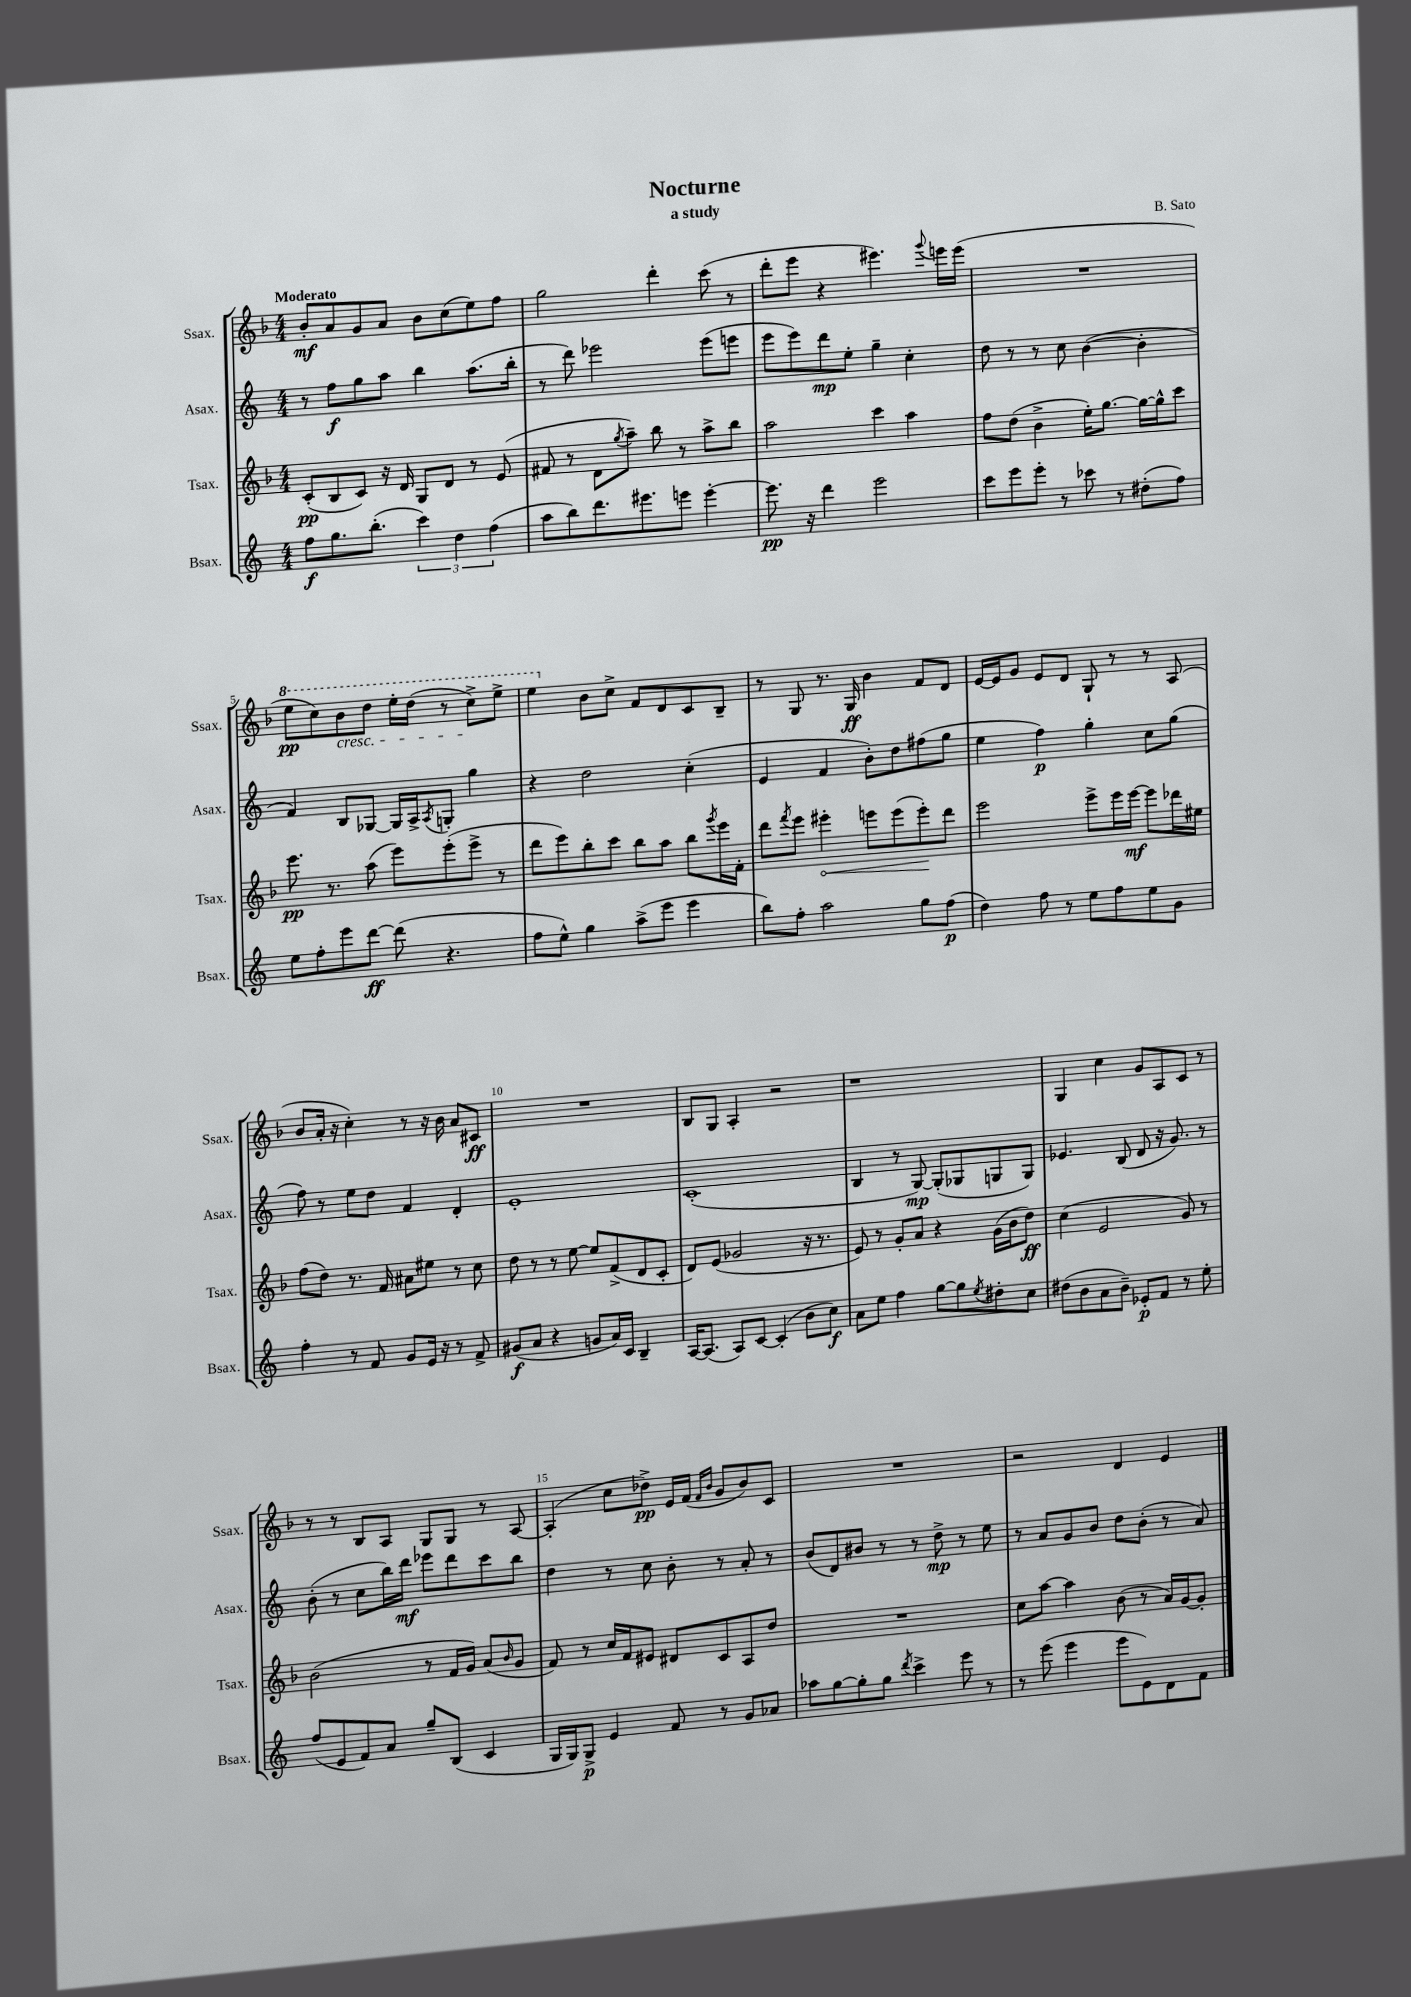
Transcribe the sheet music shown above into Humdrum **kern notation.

**kern	**dynam	**kern	**dynam	**kern	**dynam	**kern	**dynam
*part4	*part4	*part3	*part3	*part2	*part2	*part1	*part1
*staff4	*staff4	*staff3	*staff3	*staff2	*staff2	*staff1	*staff1
*I"Bsax.	*	*I"Tsax.	*	*I"Asax.	*	*I"Ssax.	*
*I'Bsax.	*	*I'Tsax.	*	*I'Asax.	*	*I'Ssax.	*
*clefG2	*	*clefG2	*	*clefG2	*	*clefG2	*
*k[]	*	*k[b-]	*	*k[]	*	*k[b-]	*
*M4/4	*	*M4/4	*	*M4/4	*	*M4/4	*
=1	=1	=1	=1	=1	=1	=1	=1
!	!	!	!	!	!	!LO:TX:a:B:t=Moderato	!
8ff\L	f	(8c'/L	pp	8r	.	8b-'/L	mf
8.gg\	.	8B-/	.	8ff\L	f	8a/	.
.	.	8c/J)	.	8gg\	.	8g/	.
(8.bb'\J	.	.	.	.	.	.	.
.	.	16r	.	8aa\J	.	8a/J	.
.	.	16d/	.	.	.	.	.
6ccc\)	.	8G/L	.	4bb\	.	8b-\L	.
.	.	8d/J	.	.	.	(8cc\	.
6dd\	.	.	.	.	.	.	.
.	.	8r	.	(8.aa\L	.	8ee\)	.
(6ff\	.	.	.	.	.	.	.
.	.	(8e/	.	.	.	8ff\J	.
.	.	.	.	16bb'\Jk	.	.	.
=2	=2	=2	=2	=2	=2	=2	=2
8aa\L	.	8f#X/	.	8r	.	2gg\	.
8bb\)	.	8r	.	8ddd\)	.	.	.
8.ddd\	.	8d\L	.	2eee-X\	.	.	.
.	.	8qgg/	.	.	.	.	.
.	.	8aa~\J)	.	.	.	.	.
8.eee#X\	.	.	.	.	.	.	.
.	.	8bb-\	.	.	.	4ddd'\	.
8eeen\J	.	8r	.	.	.	.	.
[4eee'\	.	8aa^\L	.	(8eee-\L	.	(8ccc\	.
.	.	8bb-\J	.	8eeen\J	.	8r	.
=3	=3	=3	=3	=3	=3	=3	=3
8.eee\]	pp	2aa\	.	8eee\L	.	8ddd'\L	.
.	.	.	.	8eee\)	.	8eee\J	.
16r	.	.	.	.	.	.	.
4ddd\	.	.	.	8ddd\	mp	4r	.
.	.	.	.	8ee'\J	.	.	.
2eee\	.	4ccc\	.	4gg~\	.	4.eee#X\)	.
.	.	4aa\	.	4cc'\	.	.	.
.	.	.	.	.	.	8qqggg/	.
.	.	.	.	.	.	16eeen\LL	.
.	.	.	.	.	.	(16eee\JJ	.
=4	=4	=4	=4	=4	=4	=4	=4
8ccc\L	.	8ff\L	.	8dd\	.	1r	.
8eee\	.	(8dd\J	.	8r	.	.	.
8eee'\J	.	4b-^\	.	8r	.	.	.
8r	.	.	.	8cc\	.	.	.
8ccc-X\	.	16ee'\KL)	.	([4b\	.	.	.
.	.	[8.gg\J	.	.	.	.	.
8r	.	.	.	.	.	.	.
(8dd#X'\L	.	16gg\LL_	.	4b'\]	.	.	.
.	.	16gg^^\J]	.	.	.	.	.
8ff\J)	.	8ccc\J	.	.	.	.	.
!!LO:LB:g=z
=5	=5	=5	=5	=5	=5	=5	=5
*	*	*	*	*	*	*8va	*
8ee\L	.	8.eee\	pp	4f/)	.	8eee\L	pp
8ff'\	.	.	.	.	.	8ccc\)	.
.	.	8.r	.	.	.	.	.
!	!	!	!	!	!	!LO:TX:b:i:t=cresc.	!
8eee\	.	.	.	8B/L	.	8bb-\	.
[8ddd\J	ff	(8aa\	.	[8G-X/J	.	8ddd\J	.
(8ddd\]	.	8eee\L)	.	16G-/LL]	.	16eee'\LL	.
.	.	.	.	16A^/J	.	(16ddd\JJ	.
.	.	.	.	8qA/	.	.	.
4.r	.	(8eee'\	.	8Gn'/J	.	8r	.
.	.	8eee^\J	.	4gg\	.	8ccc^\L)	.
.	.	8r	.	.	.	8eee^\J	.
=6	=6	=6	=6	=6	=6	=6	=6
8ff\L	.	8ddd\L	.	4r	.	4eee\	.
8ee^^\J)	.	8eee\)	.	.	.	.	.
*	*	*	*	*	*	*X8va	*
4gg\	.	8bb-'\	.	2dd\	.	8b-\L	.
.	.	8ccc\J	.	.	.	8cc^\J	.
(8aa^\L	.	8bb-\L	.	.	.	8f/L	.
8eee\J	.	8aa\J	.	.	.	8d/	.
4eee\	.	8bb-\L	.	(4cc'\	.	8c/	.
.	.	8qggg/	.	.	.	.	.
.	.	16eee\L	.	.	.	8B-~/J	.
.	.	16f'\JJ	.	.	.	.	.
=7	=7	=7	=7	=7	=7	=7	=7
8bb\L)	.	8ddd\L	.	4e/	.	8r	.
.	.	8qfff/	.	.	.	.	.
8ff'\J	.	8eee\J	.	.	.	8G/	.
!	!	!	!LO:HP:b	!	!	!	!
2aa\	.	4eee#X'\	<	4f/	.	8.r	.
.	.	.	.	.	.	16G/	ff
.	.	8eeen\L	.	8b'\L)	.	4b-\	.
.	.	(8eee\	.	8dd\	.	.	.
8gg\L	.	8eee'\)	.	(8ff#X\	.	8f/L	.
(8ff\J	p	8ddd\J	[	8gg\J	.	8d/J	.
=8	=8	=8	=8	=8	=8	=8	=8
4dd\)	.	2eee\	.	4ee\	.	[16e/LL	.
.	.	.	.	.	.	16e/J]	.
.	.	.	.	.	.	8g/J	.
8ff\	.	.	.	4ff\)	p	8e/L	.
8r	.	.	.	.	.	8d/J	.
8ee\L	.	8eee^\L	.	4gg'\	.	8G`/	.
8ff\	.	16eee\L	.	.	.	8r	.
.	.	[16eee\JJ	mf	.	.	.	.
8ee\	.	8eee\L]	.	8cc\L	.	8r	.
8g\J	.	16ddd-X\L	.	(8gg\J	.	(8A/	.
.	.	16ee#X\JJ	.	.	.	.	.
!!LO:LB:g=z
=9	=9	=9	=9	=9	=9	=9	=9
4ff'\	.	(8ff\L	.	8ff\)	.	8b-/L	.
.	.	8dd\J)	.	8r	.	16a'/Jk	.
.	.	.	.	.	.	16r	.
8r	.	8.r	.	8ee\L	.	4cc'\)	.
8f/	.	.	.	8dd\J	.	.	.
.	.	16f/	.	.	.	.	.
8g/L	.	8a#X\L	.	4f/	.	8r	.
16e/Jk	.	8ee#X\J	.	.	.	16r	.
16r	.	.	.	.	.	16b-\	.
8r	.	8r	.	4d'/	.	8a/L	.
8f^/	.	8cc\	.	.	.	8c#X/J	ff
=10	=10	=10	=10	=10	=10	=10	=10
(8g#X/L	f	8dd\	.	1e'	.	1r	.
8a/J	.	8r	.	.	.	.	.
4r	.	8r	.	.	.	.	.
.	.	[8ee\	.	.	.	.	.
8gn/L	.	8ee/L]	.	.	.	.	.
16a/L)	.	(8f^/	.	.	.	.	.
16c/JJ	.	.	.	.	.	.	.
4B~/	.	8d/	.	.	.	.	.
.	.	8c'/J	.	.	.	.	.
=11	=11	=11	=11	=11	=11	=11	=11
[16A/KL	.	8d/L)	.	(1c'	.	8B-/L	.
(8.A/J]	.	.	.	.	.	.	.
.	.	(8e/J	.	.	.	8G/J	.
8A/L)	.	2g-X/	.	.	.	4A'/	.
[8c/J	.	.	.	.	.	.	.
(4c'/]	.	.	.	.	.	2r	.
8b\L	.	16r	.	.	.	.	.
.	.	8.r	.	.	.	.	.
8cc\J)	f	.	.	.	.	.	.
=12	=12	=12	=12	=12	=12	=12	=12
8a\L	.	8e/)	.	4B/	.	1r	.
8ee\J	.	8r	.	.	.	.	.
4ff\	.	8g'/L	.	8r	.	.	.
.	.	8a/J	.	[8G/)	mp	.	.
[8gg\L	.	4r	.	(8G'/L]	.	.	.
8gg\]	.	.	.	8G-X/	.	.	.
8qee/	.	.	.	.	.	.	.
8dd#X'\	.	(16g\LL	.	8Gn/	.	.	.
.	.	16b-\J	.	.	.	.	.
8cc\J	.	8dd\J)	ff	8G/J)	.	.	.
=13	=13	=13	=13	=13	=13	=13	=13
(8dd#X\L	.	(4cc\	.	4.e-X/	.	4G/	.
8b\	.	.	.	.	.	.	.
8a\	.	2e/	.	.	.	4cc\	.
8b~\J)	.	.	.	(8B/	.	.	.
8e-X'/L	p	.	.	8d/	.	8g/L	.
8f/J	.	.	.	16r	.	8A/	.
.	.	.	.	8.g/)	.	.	.
8r	.	8g/)	.	.	.	8c/J	.
8ee'\	.	8r	.	8r	.	8r	.
!!LO:LB:g=z
=14	=14	=14	=14	=14	=14	=14	=14
(8ff/L	.	(2b-\	.	(8b'\	.	8r	.
8e/	.	.	.	8r	.	8r	.
8f/)	.	.	.	8cc\L	.	8B-/L	.
8a/J	.	.	.	16bb\L)	.	8A/J	.
.	.	.	.	16ddd\JJ	mf	.	.
8gg~/L	.	8r	.	8eee-X\L	.	8G/L	.
(8B/J	.	16f/LL	.	8ddd\	.	8G/J	.
.	.	16g/JJ)	.	.	.	.	.
4c/	.	(8a/L	.	8ccc\	.	8r	.
.	.	16qqb-/	.	.	.	.	.
.	.	8g/J	.	8bb\J	.	[8A/	.
=15	=15	=15	=15	=15	=15	=15	=15
16G/LL	.	8f/)	.	4dd\	.	(4A'/]	.
16G/J)	.	.	.	.	.	.	.
8G^/J	p	8r	.	.	.	.	.
4e/	.	16cc/LL	.	8r	.	8cc\L	.
.	.	16f/J	.	.	.	.	.
.	.	8e#X/J	.	8cc\	.	8dd-X^\J)	pp
8f/	.	8d#X/L	.	8b'\	.	16e/LL	.
.	.	.	.	.	.	(16f/JJ	.
.	.	.	.	.	.	16qqf/LL	.
.	.	.	.	.	.	16qqb-/JJ	.
8r	.	8c/	.	8r	.	8g/L	.
8g/L	.	8A/	.	8a'/	.	8b-/)	.
8a-X/J	.	8dd/J	.	8r	.	8c/J	.
=16	=16	=16	=16	=16	=16	=16	=16
8aa-X\L	.	1r	.	(8b/L	.	1r	.
[8gg\	.	.	.	8d/)	.	.	.
8gg'\]	.	.	.	8b#X/J	.	.	.
8gg\J	.	.	.	8r	.	.	.
8qddd/	.	.	.	.	.	.	.
4ccc^\	.	.	.	8r	.	.	.
.	.	.	.	8dd^\	mp	.	.
8eee\	.	.	.	8r	.	.	.
8r	.	.	.	8ee\	.	.	.
=17	=17	=17	=17	=17	=17	=17	=17
8r	.	8cc\L	.	8r	.	2r	.
(8eee\	.	[8aa\J	.	8a/L	.	.	.
4eee\	.	4aa\]	.	8g/	.	.	.
.	.	.	.	8b/J	.	.	.
8eee\L	.	(8b-\	.	8dd\L	.	4d/	.
8e\)	.	8r	.	(8b'\J	.	.	.
8d\	.	16a/LL)	.	8r	.	4e/	.
.	.	[16g/J	.	.	.	.	.
8f\J	.	8g'/J]	.	8a/)	.	.	.
==	==	==	==	==	==	==	==
*-	*-	*-	*-	*-	*-	*-	*-
